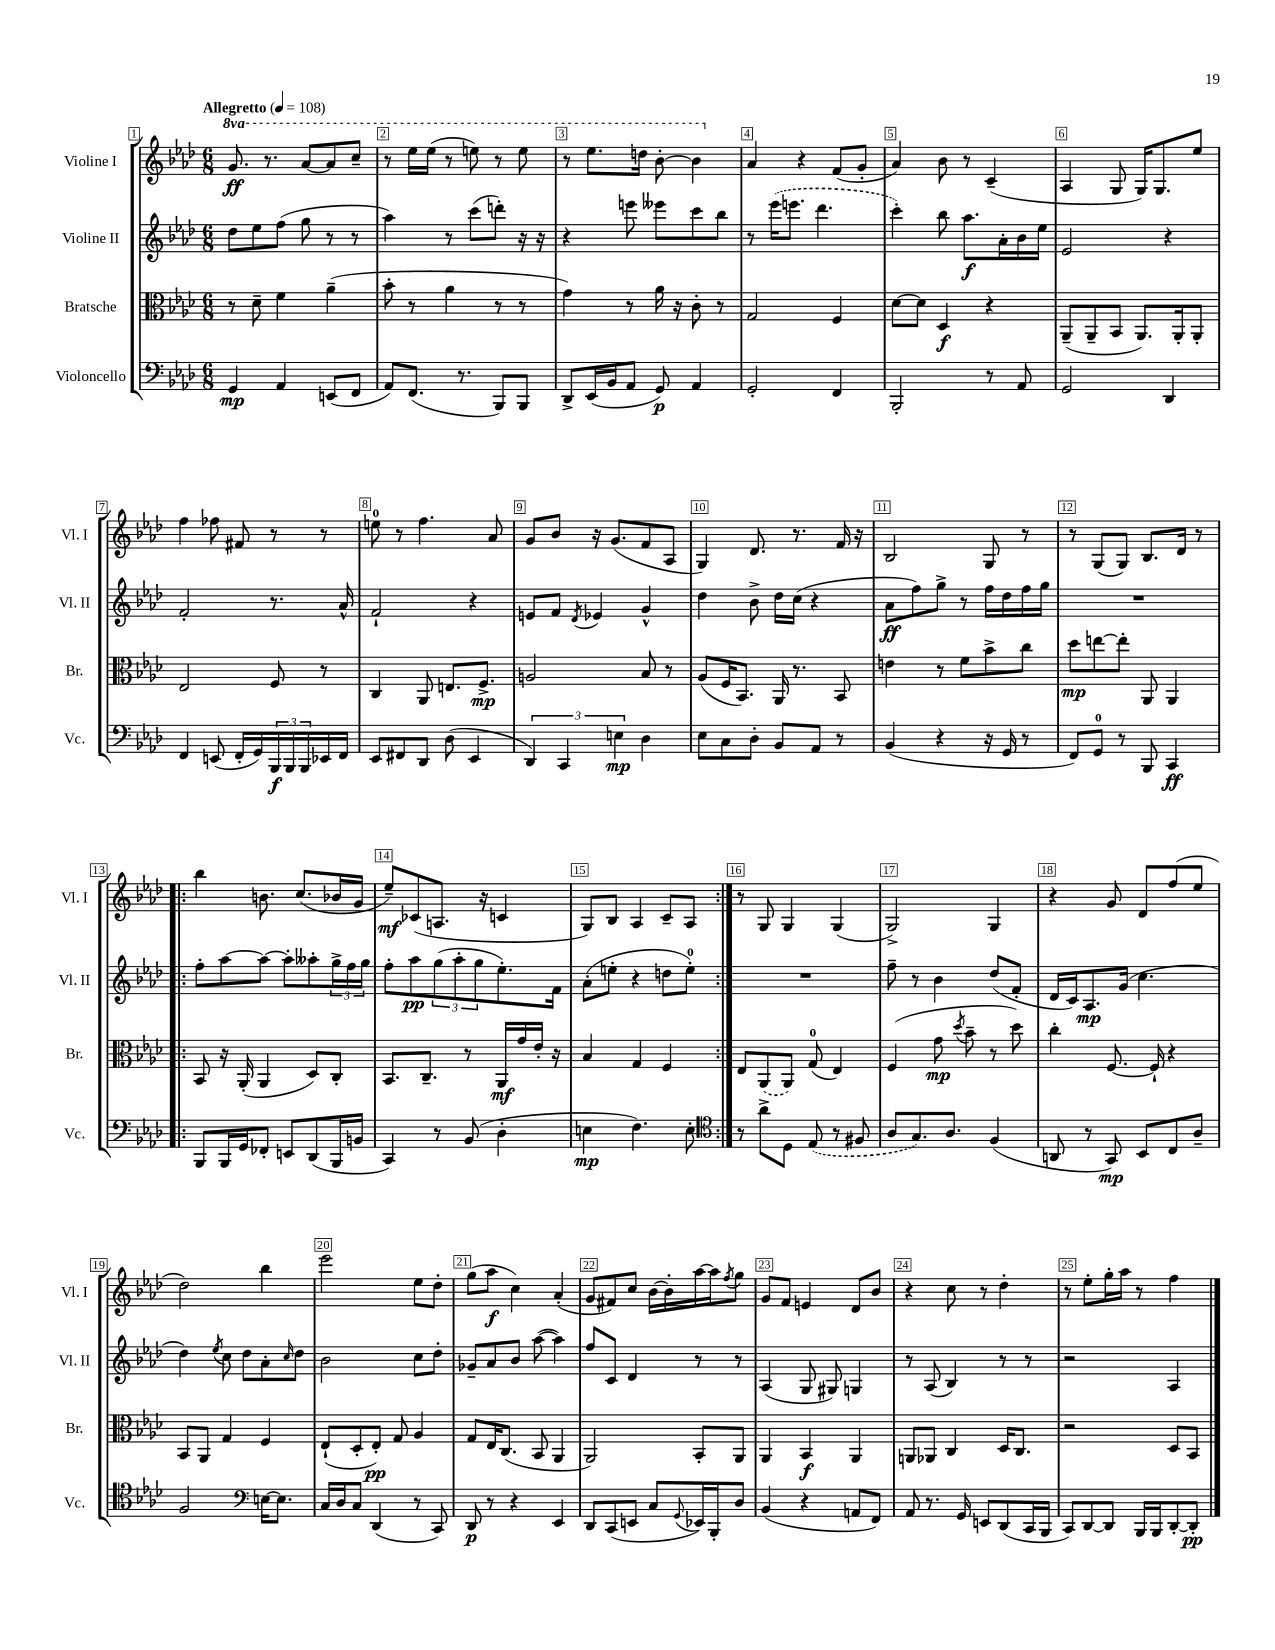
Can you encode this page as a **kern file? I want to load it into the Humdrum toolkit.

**kern	**dynam	**kern	**dynam	**kern	**dynam	**kern	**dynam
*part4	*part4	*part3	*part3	*part2	*part2	*part1	*part1
*staff4	*staff4	*staff3	*staff3	*staff2	*staff2	*staff1	*staff1
*I"Violoncello	*	*I"Bratsche	*	*I"Violine II	*	*I"Violine I	*
*I'Vc.	*	*I'Br.	*	*I'Vl. II	*	*I'Vl. I	*
*clefF4	*	*clefC3	*	*clefG2	*	*clefG2	*
*k[b-e-a-d-]	*	*k[b-e-a-d-]	*	*k[b-e-a-d-]	*	*k[b-e-a-d-]	*
*M6/8	*	*M6/8	*	*M6/8	*	*M6/8	*
*MM108	*	*MM108	*	*MM108	*	*MM108	*
*	*	*	*	*	*	*8va	*
=1	=1	=1	=1	=1	=1	=1	=1
!	!	!	!	!	!	!LO:TX:a:B:t=Allegretto	!
4GG/	mp	8r	.	8dd-\L	.	8.gg/	ff
.	.	8d-~\	.	8ee-\	.	.	.
.	.	.	.	.	.	8.r	.
4AA-/	.	4f\	.	(8ff\J	.	.	.
.	.	.	.	8gg\	.	[8aa-/L	.
(8EEn/L	.	(4a-~\	.	8r	.	8aa-/]	.
8FF/J	.	.	.	8r	.	8ccc~/J	.
=2	=2	=2	=2	=2	=2	=2	=2
8AA-/L)	.	8b-'\	.	4aa-\)	.	8r	.
(8.FF/J	.	8r	.	.	.	16eee-\LL	.
.	.	.	.	.	.	(16eee-\JJ	.
.	.	4a-\	.	8r	.	8r	.
8.r	.	.	.	.	.	.	.
.	.	.	.	(8ccc\L	.	8eeen\)	.
8BBB-/L)	.	8r	.	8dddn'\J)	.	8r	.
8BBB-/J	.	8r	.	16r	.	8eee\	.
.	.	.	.	16r	.	.	.
=3	=3	=3	=3	=3	=3	=3	=3
8DD-^/L	.	4g\)	.	4r	.	8r	.
(16EE-/L	.	.	.	.	.	8.eee-\L	.
16BB-/J	.	.	.	.	.	.	.
8AA-/J	.	8r	.	8eeen\	.	.	.
.	.	.	.	.	.	16dddn\Jk	.
8GG/)	p	16a-\	.	8eee--X\L	.	[8bb-'\	.
.	.	16r	.	.	.	.	.
4AA-/	.	8c'\	.	8ccc\	.	4bb-\]	.
.	.	8r	.	8bb-\J	.	.	.
=4	=4	=4	=4	=4	=4	=4	=4
*	*	*	*	*	*	*X8va	*
2GG'/	.	2G/	.	8r	.	4a-/	.
.	.	.	.	(16eee-\KL	.	.	.
.	.	.	.	8.eeen\J	.	.	.
.	.	.	.	.	.	4r	.
.	.	.	.	4.ddd-\	.	.	.
4FF/	.	4F/	.	.	.	(8f/L	.
.	.	.	.	.	.	8g'/J	.
=5	=5	=5	=5	=5	=5	=5	=5
2BBB-'/	.	[8d-\L	.	4ccc'\)	.	4a-/)	.
.	.	8d-\J]	.	.	.	.	.
.	.	4D-/	f	8bb-\	.	8b-\	.
.	.	.	.	8.aa-\L	f	8r	.
8r	.	4r	.	.	.	(4c~/	.
.	.	.	.	16a-'\L	.	.	.
8AA-/	.	.	.	16b-\	.	.	.
.	.	.	.	16ee-\JJ	.	.	.
=6	=6	=6	=6	=6	=6	=6	=6
2GG/	.	(8AA-~/L	.	2e-/	.	4A-/	.
.	.	8AA-~/	.	.	.	.	.
.	.	8BB-/J	.	.	.	8G/	.
.	.	8.AA-/L)	.	.	.	16G/KL)	.
.	.	.	.	.	.	8.G/	.
4DD-/	.	.	.	4r	.	.	.
.	.	16AA-'/k	.	.	.	.	.
.	.	8AA-'/J	.	.	.	8ee-/J	.
!!LO:LB:g=z
=7	=7	=7	=7	=7	=7	=7	=7
4FF/	.	2E-/	.	2f'/	.	4ff\	.
(8EEn/	.	.	.	.	.	8ff-X\	.
16FF'/LL	.	.	.	.	.	8f#X/	.
16GG/)	.	.	.	.	.	.	.
24BBB-/	f	8F/	.	8.r	.	8r	.
24BBB-/	.	.	.	.	.	.	.
24BBB-/	.	.	.	.	.	.	.
16EE-X/	.	8r	.	.	.	8r	.
16FF/JJ	.	.	.	16a-^^/	.	.	.
=8	=8	=8	=8	=8	=8	=8	=8
8EE-/L	.	4C/	.	2f`/	.	8een\	.
8FF#X/	.	.	.	.	.	8r	.
8DD-/J	.	8AA-/	.	.	.	4.ff\	.
(8D-\	.	8.En/L	.	.	.	.	.
4EE-/	.	.	.	4r	.	.	.
.	.	8.F^/J	mp	.	.	.	.
.	.	.	.	.	.	8a-/	.
=9	=9	=9	=9	=9	=9	=9	=9
6DD-/)	.	2An/	.	8en/L	.	8g/L	.
.	.	.	.	8f/J	.	8b-/J	.
6CC/	.	.	.	.	.	.	.
.	.	.	.	8qd-/	.	.	.
.	.	.	.	4e-X/	.	16r	.
.	.	.	.	.	.	(8.g/L	.
6En\	mp	.	.	.	.	.	.
4D-\	.	8B-/	.	4g^^/	.	8f/	.
.	.	8r	.	.	.	8A-/J	.
=10	=10	=10	=10	=10	=10	=10	=10
8E-\L	.	(8A-/L	.	4dd-\	.	4G/)	.
8C\	.	16F/K	.	.	.	.	.
.	.	8.BB-/J)	.	.	.	.	.
8D-'\J	.	.	.	8b-^\	.	8.d-/	.
8BB-/L	.	16AA-/	.	16dd-\LL	.	.	.
.	.	8.r	.	(16cc\JJ	.	8.r	.
8AA-/J	.	.	.	4r	.	.	.
8r	.	8BB-/	.	.	.	16f/	.
.	.	.	.	.	.	16r	.
=11	=11	=11	=11	=11	=11	=11	=11
(4BB-/	.	4en\	.	8a-\L	ff	2B-/	.
.	.	.	.	8ff\)	.	.	.
4r	.	8r	.	8gg^\J	.	.	.
.	.	8f\L	.	8r	.	.	.
16r	.	8b-^\	.	16ff\LL	.	8G/	.
16GG/	.	.	.	16dd-\	.	.	.
8r	.	8cc\J	.	16ff\	.	8r	.
.	.	.	.	16gg\JJ	.	.	.
=12	=12	=12	=12	=12	=12	=12	=12
8FF/L)	.	8dd-\L	mp	2.r	.	8r	.
8GG/J	.	[8een\	.	.	.	(8G/L	.
8r	.	8ee'\J]	.	.	.	8G/J)	.
8BBB-/	.	8AA-/	.	.	.	8.B-/L	.
4CC/	ff	4AA-/	.	.	.	.	.
.	.	.	.	.	.	16d-/Jk	.
.	.	.	.	.	.	8r	.
!!LO:LB:g=z
=13!|:	=13!|:	=13!|:	=13!|:	=13!|:	=13!|:	=13!|:	=13!|:
8BBB-/L	.	8BB-/	.	8ff'\L	.	4bb-\	.
16BBB-/L	.	16r	.	[8aa-\	.	.	.
16GG/J	.	(16AA-'/	.	.	.	.	.
8FF-X'/J	.	4AA-/	.	8aa-\J_	.	8.bn\	.
8EEn/L	.	.	.	8aa-'\L]	.	.	.
.	.	.	.	.	.	(8.cc/L	.
(8DD-/	.	8D-/L)	.	8aa--X'\	.	.	.
16BBB-/L	.	8C'/J	.	24gg^\L	.	16b-X/L	.
.	.	.	.	24ff\	.	.	.
16BBn/JJ	.	.	.	.	.	16g/JJ	.
.	.	.	.	24gg\JJ	.	.	.
=14	=14	=14	=14	=14	=14	=14	=14
4CC/)	.	8.BB-/L	.	8ff'\L	.	8ee-~/L)	mf
.	.	.	.	8aa-\	pp	(8c-X/	.
.	.	8.C~/J	.	.	.	.	.
8r	.	.	.	(12gg\	.	8.An/J	.
.	.	.	.	12aa-'\	.	.	.
(8BB-/	.	8r	.	.	.	.	.
.	.	.	.	12gg\	.	.	.
.	.	.	.	.	.	16r	.
4D-'\	.	16AA-/LL	mf	8.ee-'\)	.	4cn/	.
.	.	16g/	.	.	.	.	.
.	.	16e-'/JJ	.	.	.	.	.
.	.	16r	.	16f\Jk	.	.	.
=15	=15	=15	=15	=15	=15	=15	=15
4En\	mp	4B-/	.	(8a-'\L	.	8G/L)	.
.	.	.	.	8een'\J	.	8B-/J	.
4.F\)	.	4G/	.	4r	.	4A-/	.
.	.	4F/	.	8ddn\L	.	8c~/L	.
8E'\	.	.	.	8ee'\J)	.	8A-/J	.
=16:|!	=16:|!	=16:|!	=16:|!	=16:|!	=16:|!	=16:|!	=16:|!
*clefC4	*	*	*	*	*	*	*
8r	.	8E-/L	.	2.r	.	8r	.
8a-^\L	.	(8AA-/	.	.	.	8G/	.
8D-\J	.	8AA-/J)	.	.	.	4G/	.
(8E-/	.	(8G/	.	.	.	.	.
8r	.	4E-/)	.	.	.	(4G/	.
8F#X/	.	.	.	.	.	.	.
=17	=17	=17	=17	=17	=17	=17	=17
8A-/L	.	(4F/	.	8ff~\	.	2G^/)	.
8.G/)	.	.	.	8r	.	.	.
.	.	8g\	mp	4b-\	.	.	.
8.A-/J	.	.	.	.	.	.	.
.	.	8qdd-/	.	.	.	.	.
.	.	8b-~\	.	.	.	.	.
(4F/	.	8r	.	(8dd-/L	.	4G/	.
.	.	8dd-\)	.	8f'/J	.	.	.
=18	=18	=18	=18	=18	=18	=18	=18
8AAn/	.	4cc'\	.	16d-/LL	.	4r	.
.	.	.	.	16c/J)	.	.	.
8r	.	.	.	8.A-/	mp	.	.
8GG/)	mp	[8.F/	.	.	.	8g/	.
.	.	.	.	(16g/Jk	.	.	.
8BB-/L	.	.	.	4.cc\	.	8d-/L	.
.	.	16F`/]	.	.	.	.	.
8C/	.	4r	.	.	.	(8ff/	.
8A-~/J	.	.	.	.	.	8ee-/J	.
!!LO:LB:g=z
=19	=19	=19	=19	=19	=19	=19	=19
2F/	.	8BB-/L	.	4dd-\)	.	2dd-\)	.
.	.	8AA-/J	.	.	.	.	.
.	.	.	.	8qee-/	.	.	.
.	.	4G/	.	8cc\	.	.	.
.	.	.	.	8dd-\L	.	.	.
*clefF4	*	*	*	*	*	*	*
[16En\KL	.	4F/	.	8a-'\	.	4bb-\	.
8.E\J]	.	.	.	.	.	.	.
.	.	.	.	16qqcc/	.	.	.
.	.	.	.	8dd-\J	.	.	.
=20	=20	=20	=20	=20	=20	=20	=20
16C/LL	.	(8E-`/L	.	2b-\	.	2eee-\	.
16D-/J	.	.	.	.	.	.	.
8C/J	.	8D-'/	.	.	.	.	.
(4DD-/	.	8E-'/J)	pp	.	.	.	.
.	.	8G/	.	.	.	.	.
8r	.	4A-/	.	8cc\L	.	8ee-\L	.
8CC/)	.	.	.	8dd-'\J	.	8dd-'\J	.
=21	=21	=21	=21	=21	=21	=21	=21
8DD-/	p	8G/L	.	8g-X~/L	.	(8gg\L	.
8r	.	16E-/K	.	8a-/	.	8aa-\J	f
.	.	(8.C/J	.	.	.	.	.
4r	.	.	.	8b-/J	.	4cc\)	.
.	.	8BB-/	.	([8aa-\	.	.	.
4EE-/	.	4AA-/	.	4aa-\])	.	(4a-'/	.
=22	=22	=22	=22	=22	=22	=22	=22
8DD-/L	.	2AA-/)	.	8ff/L	.	8g/L	.
(8CC/	.	.	.	8c/J	.	8f#X/)	.
8EEn/J	.	.	.	4d-/	.	8cc/J	.
8C/L	.	.	.	.	.	[16b-\LL	.
.	.	.	.	.	.	16b-'\]	.
8qqGG/	.	.	.	.	.	.	.
16EE-X/L)	.	8BB-'/L	.	8r	.	[16aa-\	.
16BBB-'/J	.	.	.	.	.	16aa-\J]	.
.	.	.	.	.	.	8qff/	.
8D-/J	.	8AA-/J	.	8r	.	8gg\J	.
=23	=23	=23	=23	=23	=23	=23	=23
(4BB-/	.	4AA-/	.	(4A-/	.	8g/L	.
.	.	.	.	.	.	8f/J	.
4r	.	4BB-/	f	8G/	.	4en/	.
.	.	.	.	8G#X/)	.	.	.
8AAn/L	.	4AA-/	.	4Gn/	.	8d-/L	.
8FF/J)	.	.	.	.	.	8b-/J	.
=24	=24	=24	=24	=24	=24	=24	=24
8AA-/	.	8AAn/L	.	8r	.	4r	.
8.r	.	8AA-X/J	.	(8A-/	.	.	.
.	.	4C/	.	4B-/)	.	8cc\	.
16GG/	.	.	.	.	.	.	.
8EEn/L	.	.	.	.	.	8r	.
(8DD-/	.	16D-/KL	.	8r	.	4dd-'\	.
.	.	8.C/J	.	.	.	.	.
16CC/L	.	.	.	8r	.	.	.
16BBB-/JJ	.	.	.	.	.	.	.
=25	=25	=25	=25	=25	=25	=25	=25
8CC/L)	.	2r	.	2r	.	8r	.
[8DD-/	.	.	.	.	.	8ee-'\L	.
8DD-/J]	.	.	.	.	.	16gg'\L	.
.	.	.	.	.	.	16aa-\JJ	.
16BBB-/LL	.	.	.	.	.	8r	.
16BBB-/J	.	.	.	.	.	.	.
[8DD-'/	.	8D-/L	.	4A-/	.	4ff\	.
8DD-'/J]	pp	8BB-/J	.	.	.	.	.
==	==	==	==	==	==	==	==
*-	*-	*-	*-	*-	*-	*-	*-
